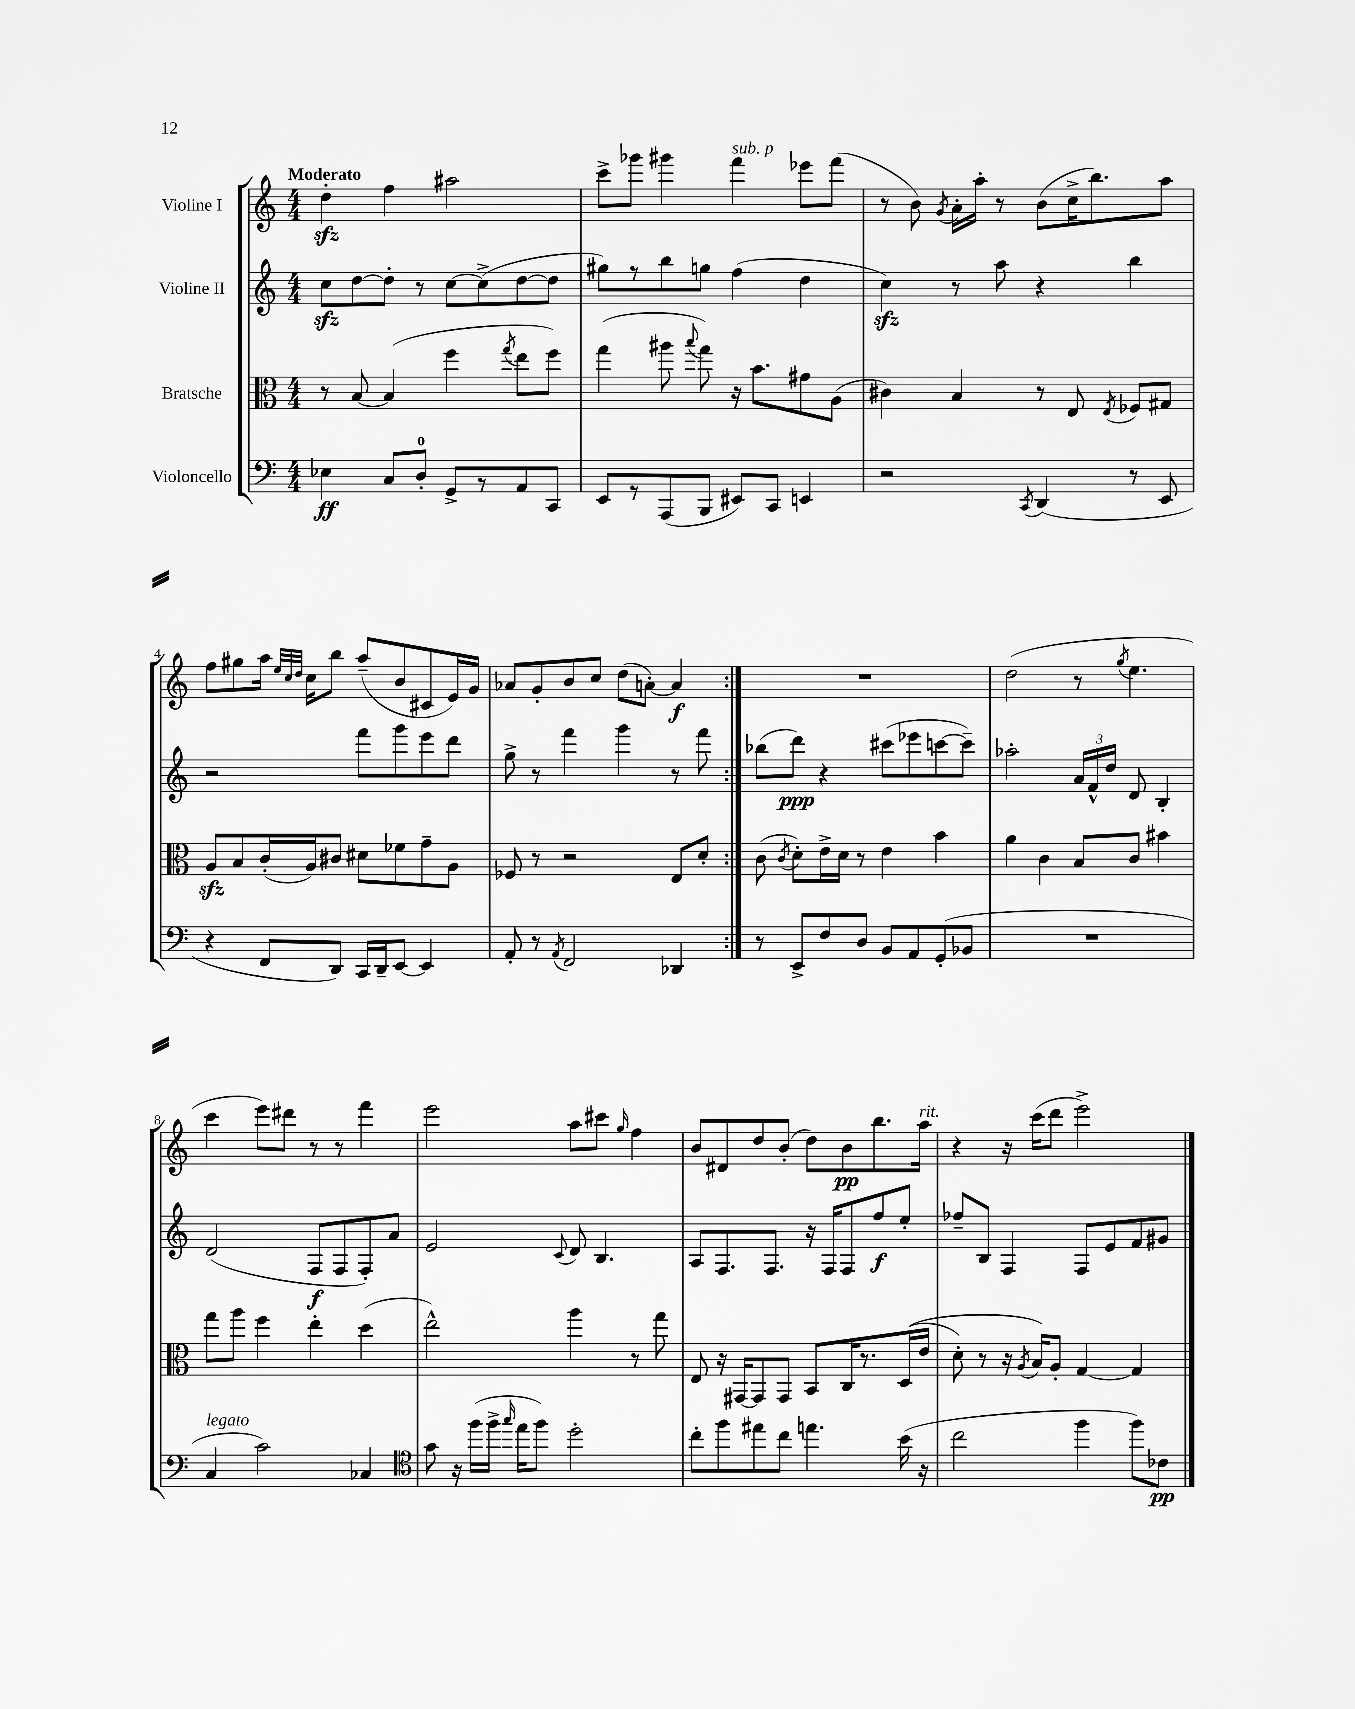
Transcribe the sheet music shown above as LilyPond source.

<<
\new StaffGroup <<
\new Staff = "s0" \with { instrumentName = "Violine I" } {
    \clef treble \key c \major \numericTimeSignature \time 4/4 \tempo "Moderato"
    \autoBeamOff \repeat volta 2 { d''4-.\sfz f''4 ais''2 |
    c'''8[-> ges'''8] gis'''4 f'''4^\markup { \italic "sub. p" } ees'''8[ f'''8]( |
    r8 b'8) \acciaccatura { g'8 } a'16[-. a''16]-. r8 b'8[( c''16-> b''8.) a''8] |
    f''8[ gis''8 a''16] \grace { e''32[ c''32 d''32] } c''16[ b''8] a''8[--( b'8 cis'8 e'16) g'16] |
    aes'8[ g'8-. b'8 c''8] d''8[( a'8]~-.) a'4\f | }
    R1 |
    d''2( r8 \acciaccatura { g''8 } e''4. |
    c'''4 e'''8[) dis'''8] r8 r8 f'''4 |
    e'''2 a''8[ cis'''8] \grace { g''16 } f''4 |
    b'8[ dis'8 d''8 b'8]-.( d''8[) b'8\pp b''8. a''16]^\markup { \italic "rit." } |
    r4 r16 c'''16[( d'''8] e'''2->) \bar "|." |
}
\new Staff = "s1" \with { instrumentName = "Violine II" } {
    \clef treble \key c \major \numericTimeSignature \time 4/4
    \autoBeamOff \repeat volta 2 { c''8[\sfz d''8~ d''8]-. r8 c''8[~ c''8->( d''8~ d''8] |
    gis''8[) r8 b''8 g''8] f''4( d''4 |
    c''4\sfz) r8 a''8 r4 b''4 |
    r2 f'''8[ g'''8 e'''8 d'''8] |
    g''8-> r8 f'''4 g'''4 r8 f'''8 | }
    bes''8[( d'''8]\ppp) r4 cis'''8[( ees'''8 c'''8~ c'''8]--) |
    aes''2-. \tuplet 3/2 { a'16[ f'16-^ d''16] } d'8 b4-. |
    d'2( f8[\f f8 f8-.) a'8] |
    e'2 \appoggiatura { c'8 } d'8 b4. |
    a8[ f8. f8.] r16 f16[ f8 f''8\f e''8]-. |
    fes''8[-- b8] f4 f8[ e'8 f'8 gis'8] \bar "|." |
}
\new Staff = "s2" \with { instrumentName = "Bratsche" } {
    \clef alto \key c \major \numericTimeSignature \time 4/4
    \autoBeamOff \repeat volta 2 { r8 b8~ b4( f''4 \acciaccatura { g''8 } e''8[ f''8]) |
    g''4( ais''8 \appoggiatura { b''8 } g''8) r16 b'8.[ gis'8 a8]( |
    cis'4) b4 r8 e8 \acciaccatura { e8 } fes8[ gis8] |
    a8[\sfz b8 c'16-.( a16) cis'8] dis'8[ fes'8 g'8-- a8] |
    fes8 r8 r2 e8[ d'8]-. | }
    c'8( \acciaccatura { c'8 } d'8[-.) e'16-> d'16] r8 e'4 b'4 |
    a'4 c'4 b8[ c'8] bis'4 |
    g''8[ a''8] f''4 e''4-. d''4( |
    e''2-^) a''4 r8 g''8 |
    e8 r16 gis,16[~ gis,8 gis,8] b,8[ c16 r8. d16(\( e'16] |
    d'8-.) r8 r16 \acciaccatura { a8 } b16[\) a8]-. g4~ g4 \bar "|." |
}
\new Staff = "s3" \with { instrumentName = "Violoncello" } {
    \clef bass \key c \major \numericTimeSignature \time 4/4
    \autoBeamOff \repeat volta 2 { ees4\ff c8[ d8]-0-. g,8[-> r8 a,8 c,8] |
    e,8[ r8 a,,8( b,,8] eis,8[) c,8] e,4 |
    r2 \acciaccatura { c,8 } d,4( r8 e,8 |
    r4 f,8[ d,8]) c,16[ d,16-- e,8]~ e,4 |
    a,8-. r8 \acciaccatura { a,8 } f,2 des,4 | }
    r8 e,8[-> f8 d8] b,8[ a,8 g,8-.( bes,8] |
    R1 |
    c4^\markup { \italic "legato" } c'2) ces4 |
    \clef tenor g'8 r16 f''16[( f''16]-> \grace { g''16 } e''16[ f''8]) d''2-. |
    c''8[-. f''8 eis''8 c''8] e''4. b'16( r16 |
    c''2 f''4 f''8[) ces'8]\pp \bar "|." |
}
>>
>>
